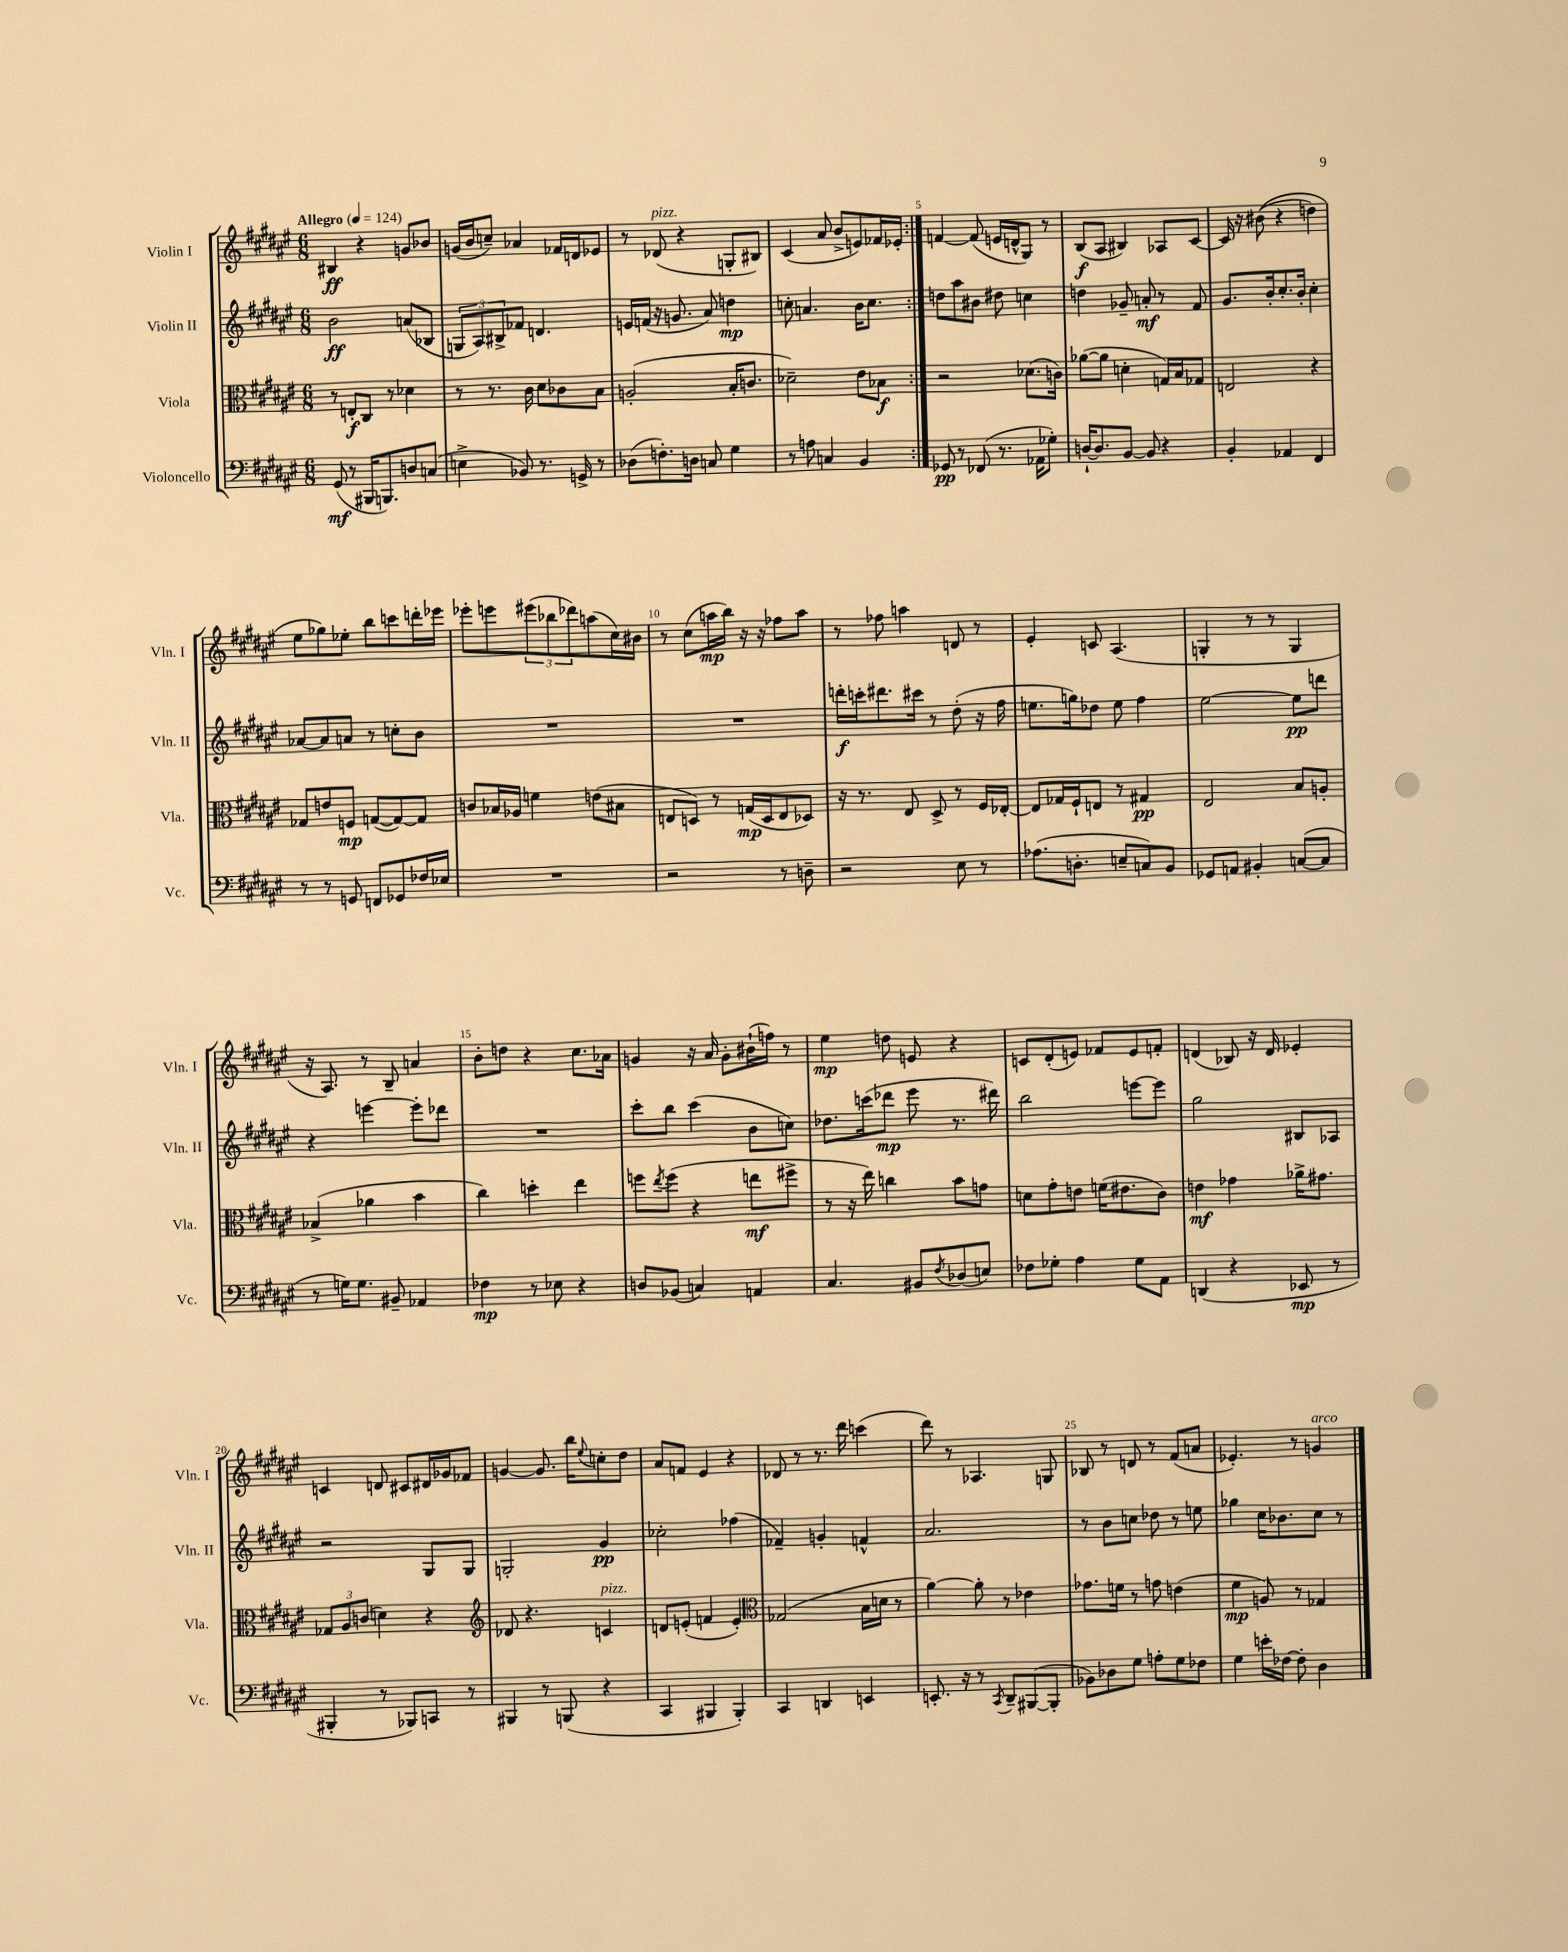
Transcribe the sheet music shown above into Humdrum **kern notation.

**kern	**kern	**kern	**kern
*staff4	*staff3	*staff2	*staff1
*clefF4	*clefC3	*clefG2	*clefG2
*k[f#c#g#d#a#e#]	*k[f#c#g#d#a#e#]	*k[f#c#g#d#a#e#]	*k[f#c#g#d#a#e#]
*M6/8	*M6/8	*M6/8	*M6/8
*MM124	*MM124	*MM124	*MM124
(8GG#/	8r	2b\	4B#/
8r	8E'/L	.	.
16BBB#/LK	8C#/J	.	4r
8.BBB/)	.	.	.
.	8r	.	.
8D/	4d-\	(8a/L	8g/L
(8C/J	.	8B-/J	8b-/J
=	=	=	=
4E^\	8r	12G/L	(16g/LL
.	.	.	16b/J
.	.	12A#/)	.
.	8.r	.	8cc~/J)
.	.	12B#^/	.
8BB-/)	.	8f-/J	4a-/
.	16c#\	.	.
8.r	8d#\L	4.d/	.
.	8c-\	.	16f-/LL
16GG^/	.	.	16d/J
8r	8B\J	.	8e-/J
=	=	=	=
(8D-\L	(2A'/	16e/LL	8r
.	.	(16f/JJ	.
8.F'\)	.	16r	(8d-/
.	.	8.g/	.
.	.	.	4r
16D\Jk	.	.	.
8C/	.	8a#/)	.
4G#\	16B'/LK	4dd\	8G'/L
.	8.c/J	.	.
.	.	.	8B#/J)
=	=	=	=
8r	2d-~\)	8cc'\	(4c#/
8A\	.	4.a/	.
4C/	.	.	8a#/
.	.	.	8b^/L
4BB/	8e#\L	16b\LK	8e/)
.	.	8.cc\J	.
.	8B-\J	.	16f-/L
.	.	.	16e-'/JJ
=:|!	=:|!	=:|!	=:|!
8GG-/	2r	8dd\L	[4f/
8r	.	8aa#\	.
(8FF-/	.	8b#\J	(8f/]
8.r	.	8dd#\	16e/LL
.	.	.	16d^^/J
.	(8.d-\L	4cc\	8G#/J)
16AA-\LK	.	.	.
8G-'\J)	.	.	8r
.	16c\Jk)	.	.
=	=	=	=
[16D`/LK	([8a-\L	4dd\	(8B/L
8.D/]	.	.	.
.	8a-\]J	.	8A#/J
[8BB/J	4d'\	8g-~/	4B#/)
8BB/]	.	8a'/	.
4r	16G/LL)	8r	8A-/L
.	16B/J	.	.
.	8G-/J	8f#/	[8c#/J
=	=	=	=
4BB'/	2E/	8.g#/L	16c#/]
.	.	.	16r
.	.	.	&((8b#\
.	.	16b'/k	.
4AA-/	.	8.cc#'/	4r
.	.	16b'/Jk	.
4FF#/	4r	4cc#'\	4dd\)
=	=	=	=
8r	8G-/L	[8a-/L	8ee#\L
8r	8e/	8a-/]	8gg-\&)
8GG/	8F/J	8a/J	8ee-'\J
8FF/L	([8G/L	8r	8bb\L
8GG-/	8G/_)	8cc'\L	8ccc\
16F-/L	8G/]J	8b\J	16ddd'\L
16E-/JJ	.	.	16eee-\JJ
=	=	=	=
2.r	8c/L	2.r	8eee-'\L
.	16B-/L	.	8eee\
.	16A-/JJ	.	.
.	4f\	.	(12eee#\
.	.	.	12bb-\
.	.	.	12ddd-\)
.	(8e\L	.	(8aa\
.	8B#\J	.	16cc#\L)
.	.	.	16b#\JJ
=	=	=	=
2r	8E/L	2.r	8r
.	8D/J)	.	(8cc#\L
.	8r	.	16aa\L
.	.	.	16bb\JJ)
.	(16G/LL	.	16r
.	16D/J	.	16r
8r	8E/	.	8ff-\L
8D~\	8D-/J)	.	8aa\J
=	=	=	=
2r	16r	16ddd'\LL	8r
.	8.r	16ccc'\J	.
.	.	8.ddd#\	8ff-\
.	8E#/	.	4aa\
.	.	16ccc#\Jk	.
.	8D#^/	8r	.
8E#\	8r	(8dd#'\	8d/
8r	16F#/LL	16r	8r
.	[16E-'/JJ	16ff#\	.
=	=	=	=
(8.A-\L	8E-/]L	8.ee\L	4e#'/
.	16G-/L	.	.
8.D'\J	16F#`/J	16gg\k)	.
.	8E/J	8dd-\J	8c/
8E~/L	8r	8ee\	(4.A#/
8C/)	4G#/	4ff#\	.
8BB/J	.	.	.
=	=	=	=
8GG-/L	2E#/	[2ee#\	4G'/
8AA/J	.	.	.
4BB#'/	.	.	8r
.	.	.	8r
([8C/L	8B/L	8ee#\]L	4G/
8C/]J	8A'/J	8ddd\J	.
=	=	=	=
8r	(4B-^/	4r	16r
.	.	.	8.A#/)
16G\LK)	.	.	.
8.G\J	.	.	.
.	4a-\	[4eee\	8r
8BB#~/	.	.	8B~/
4AA-/	4b\	8eee'\]L	4a/
.	.	8ddd-\J	.
=	=	=	=
4F-\	4cc#\)	2.r	8b'\L
.	.	.	8dd\J
8r	4dd'\	.	4r
8E-\	.	.	.
4r	4ee#\	.	8.cc#\L
.	.	.	16a-\Jk
=	=	=	=
8D/L	8ff\L	8ccc#'\L	4g/
.	8qee#/	.	.
(8BB-/J	(8ff\J	8bb\J	.
4C/)	4r	(4ccc#\	16r
.	.	.	16a#/
.	.	.	8g'\L
4AA/	8ee\L	8b\L	(16b#`\L
.	.	.	16ff\JJ)
.	8ff#^\J	8cc\J)	8r
=	=	=	=
4.C#/	8r	8.dd-\L	4ee#\
.	16r	.	.
.	16ee#\)	(16ccc\k	.
.	4cc\	8ddd-\J	8dd\
8BB#/L	.	8eee#\	8e/
8qF#/	.	.	.
(8D-/	8b\L	8.r	4r
8E/J)	8g\J	.	.
.	.	16ddd#\)	.
=	=	=	=
8F-\L	8d\L	2bb\	8c/L
8G-'\J	8g#'\	.	(8d#'/
4A#\	8e\J	.	8e/J)
.	(16f\LK	.	8f-/L
.	8.e#\	.	.
8G-\L	.	[8eee\L	8e/
8AA#\J	8c#\J)	8eee\]J	8f'/J
=	=	=	=
(4DD/	4e\	2gg#\	(4d/
4r	4g-\	.	8B-/)
.	.	.	16r
.	.	.	16d/
8EE-/	16a-^\LK	8B#/L	4e-'/
.	8.g#\J	.	.
8r	.	8A-/J	.
=	=	=	=
4BBB#'/	12G-/L	2r	4c/
.	12A#/	.	.
.	(12c/J	.	.
8r	4d\)	.	8d/
8BBB-/L)	.	.	8c#/L
8CC/J	4r	8G#/L	16d#/L
.	.	.	16g-/J
8r	.	8G#/J	8f-/J
=	=	=	=
*	*clefG2	*	*
4BBB#/	8d-/	2G'/	[4g/
.	4.r	.	.
8r	.	.	8.g/]
(8BBB/	.	.	.
.	.	.	16bb\LK
.	.	.	8qqee#/
4r	4c/	4g#/	8cc'\
.	.	.	8dd#\J
=	=	=	=
4CC#/	8d/L	2cc-'\	8a#/L
.	(8e'/J	.	8f/J
4BBB#/	4f/	.	4e#/
4BBB#'/)	4e'/)	(4ff-\	4r
=	=	=	=
*	*clefC3	*	*
4CC#/	(2G-/	4f-~/)	8d-/
.	.	.	8r
4DD/	.	4g'/	8.r
.	.	.	16ddd#\
4EE/	16B\LL	4f^^/	(4ccc\
.	16d\JJ	.	.
.	8r	.	.
=	=	=	=
8.EE'/	[4a#\)	2.a#/	8ddd#\)
.	.	.	8r
16r	.	.	.
8r	8a#'\]	.	4.A-/
8qCC#/	.	.	.
8DD#~/L	8r	.	.
([8BBB#/	4e-\	.	.
8BBB#'/]J	.	.	8G/
=	=	=	=
8BB-\L)	8.g-\L	8r	8B-/
8D-\	.	8b\L	8r
.	16f\Jk	.	.
8G#\J	8r	8cc\J	8d/
8A'\L	8g\	8dd-\	8r
8G#\	(4e\	8r	(8f#/L
8F-\J	.	8ee\	8a/J
=	=	=	=
4G#\	4f#\	4gg-\	4.e-'/)
16e'\LL	8A/)	16cc#\LK	.
[16F-\JJ	.	8.b-\	.
8F-'\]	8r	.	8r
4D#\	4G-/	8cc#\J	4g/
.	.	8r	.
==	==	==	==
*-	*-	*-	*-
